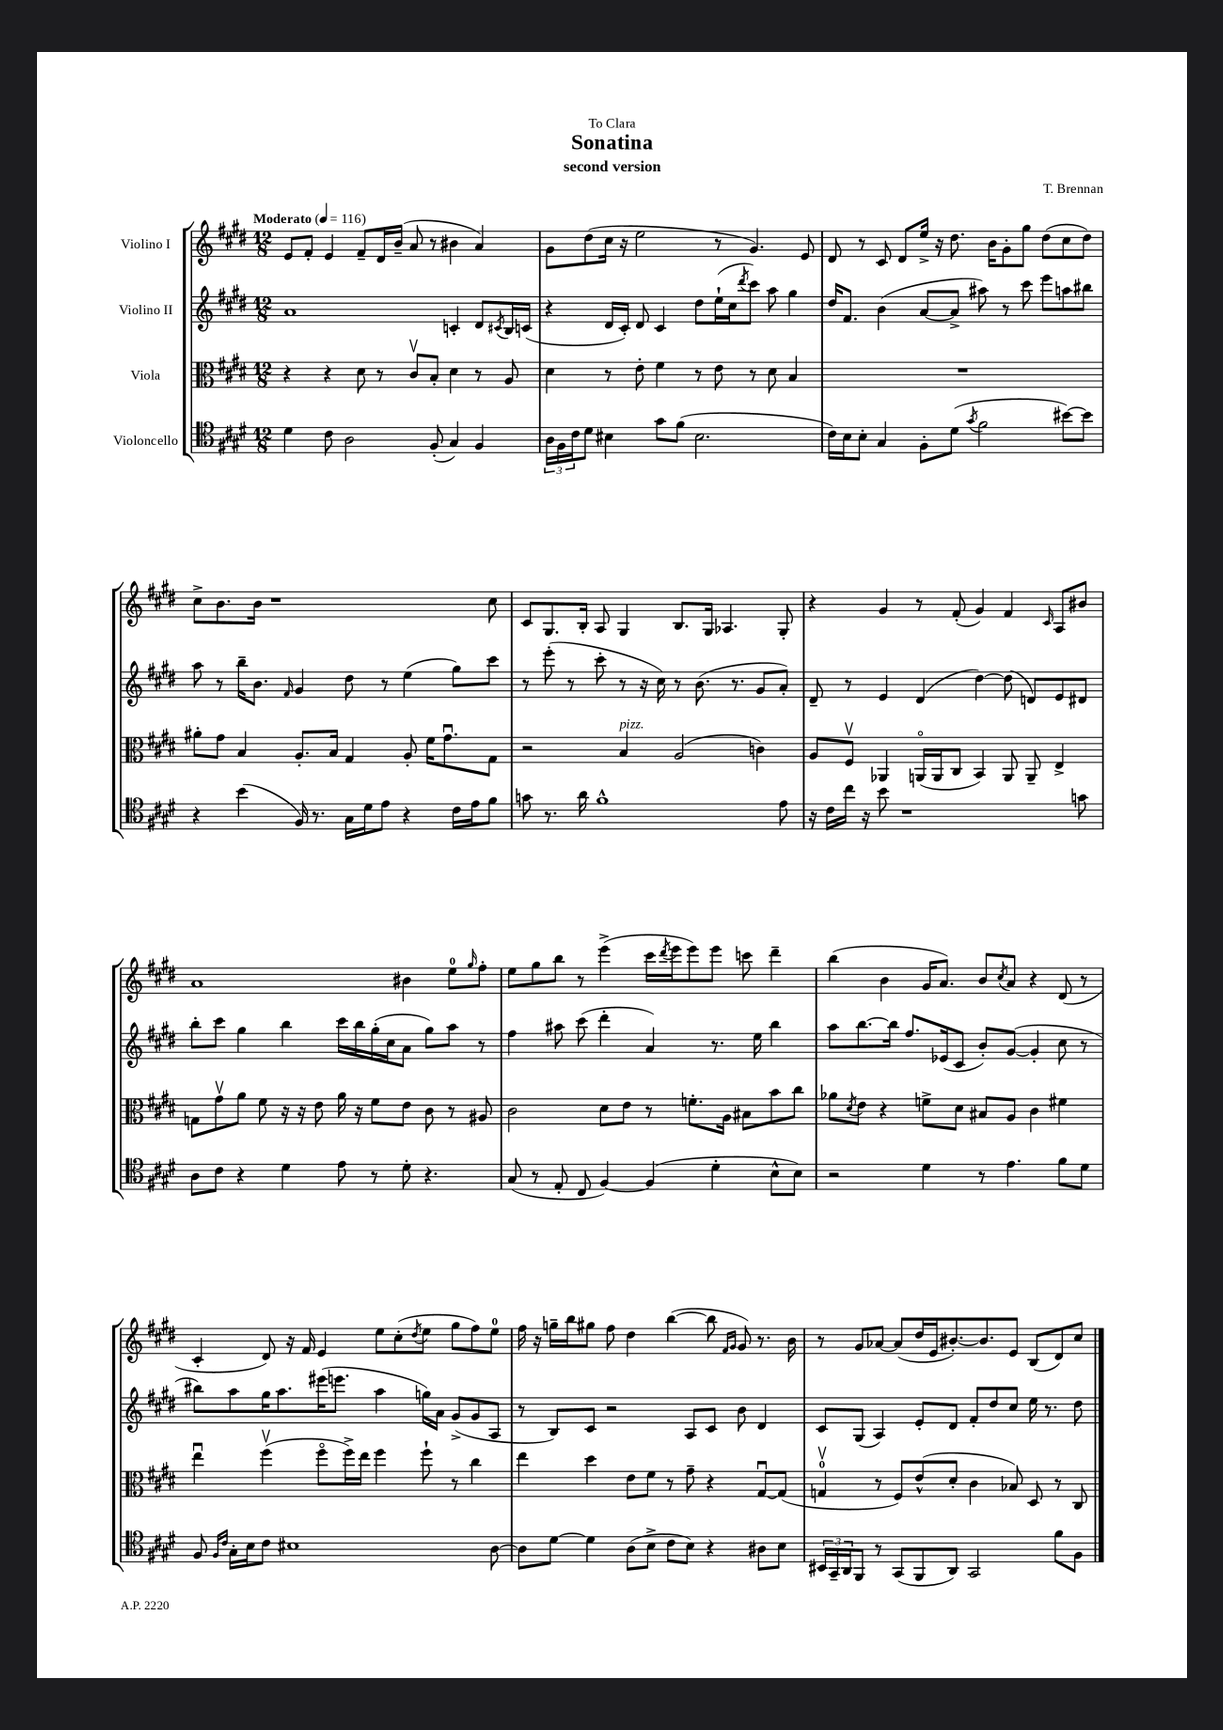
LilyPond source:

\header { title = "Sonatina" composer = "T. Brennan" subtitle = "second version" dedication = "To Clara" }
<<
\new StaffGroup <<
\new Staff = "s0" \with { instrumentName = "Violino I" } {
    \clef treble \key e \major \numericTimeSignature \time 12/8 \tempo "Moderato" 4 = 116
    e'8 fis'8-. e'4 fis'8-- dis'16 b'16--( a'8 r8 bis'4 a'4) |
    gis'8 dis''8( cis''16 r16 e''2 r8 gis'4.) e'8 |
    dis'8 r8 cis'8 dis'8 e''16-> r16 dis''8. b'16 gis'8-. gis''8 dis''8( cis''8 dis''8) |
    cis''8-> b'8. b'16 r1 cis''8 |
    cis'8 gis8. b16-. a8 gis4 b8. gis16 aes4. gis8-. |
    r4 gis'4 r8 fis'8-.( gis'4) fis'4 \grace { cis'16 } a8 bis'8 |
    a'1 bis'4 e''8-0 \grace { gis''16 } fis''8-. |
    e''8 gis''8 b''8 r8 e'''4->( cis'''16 \acciaccatura { dis'''8 } e'''16 e'''8) e'''8 c'''8 dis'''4-- |
    b''4( b'4 gis'16 a'8.) b'8 \acciaccatura { cis''8 } a'8 r4 dis'8( r8 |
    cis'4-. dis'8) r16 fis'16 e'4 e''8 cis''8-.( \acciaccatura { dis''8 } e''8 gis''8 fis''8) e''8-0 |
    fis''16 r16 g''16-- b''16 gis''8 fis''8 dis''4 b''4~( b''8 \grace { fis'16 gis'16 } gis'8) r8. b'16 |
    r8 gis'8 aes'8~ aes'8( dis''16 e'16 bis'8.~-.) bis'8. e'8 b8( dis'8) cis''8 \bar "|." |
}
\new Staff = "s1" \with { instrumentName = "Violino II" } {
    \clef treble \key e \major \numericTimeSignature \time 12/8
    a'1 c'4-. dis'8 \acciaccatura { cis'8 } b16 c'16( |
    r4 dis'16 cis'16-.) dis'8 cis'4 dis''8 e''16-!( cis''16 \acciaccatura { dis'''8 } cis'''8) a''8 gis''4 |
    dis''16 fis'8. b'4( a'8~ a'8-> ais''8) r8 cis'''8 e'''8 a''8 bis''8 |
    a''8 r8 b''16-- b'8. \grace { fis'16 } gis'4 dis''8 r8 e''4( gis''8) cis'''8 |
    r8 e'''8-.( r8 cis'''8-. r8 r16 cis''16) r8 b'8.( r8. gis'8 a'8-.) |
    dis'8-- r8 e'4 dis'4( dis''4~) dis''8( d'8) e'8 dis'8 |
    b''8-. cis'''8 gis''4 b''4 cis'''16 b''16 gis''16-.( cis''16 a'8 gis''8) a''8 r8 |
    fis''4 ais''8 cis'''8( dis'''4-. a'4) r8. e''16 b''4 |
    a''8 b''8.~ b''16 fis''8. ees'16( cis'8 b'8-.) gis'8~( gis'4-. cis''8 r8 |
    bis''8) a''8 gis''16 a''8. eis'''16( e'''8. a''4 g''16) a'16 gis'8->( gis'8 a8 |
    r8 b8) cis'8 r2 a8 cis'8 b'8 dis'4 |
    cis'8 gis8( a4) e'8-. dis'8 fis'8-. dis''8 cis''8 e''16 r8. dis''8 \bar "|." |
}
\new Staff = "s2" \with { instrumentName = "Viola" } {
    \clef alto \key e \major \numericTimeSignature \time 12/8
    r4 r4 dis'8 r8 cis'8\upbow b8-. dis'4 r8 a8 |
    dis'4 r8 e'8-. fis'4 r8 e'8 r8 dis'8 b4 |
    R1. |
    ais'8-. gis'8 b4 a8.-. b16 gis4 a8-. fis'16 gis'8.\downbow gis8 |
    r2 b4^\markup { \italic "pizz." } a2( c'4) |
    a8 fis8\upbow aes,4 a,16\flageolet( a,16 cis8 b,4) a,8 a,8-- e4-> |
    g8 gis'8\upbow a'8 fis'8 r16 r16 e'8 a'16 r16 fis'8 e'8 cis'8 r8 ais8 |
    cis'2 dis'8 e'8 r8 f'8.-. a16 bis8 b'8 cis''8 |
    aes'8 \acciaccatura { dis'8 } e'8 r4 f'8-> dis'8 bis8 a8 cis'4 fis'4 |
    e''4\downbow fis''4\upbow( fis''8\flageolet fis''16->) e''16 fis''4 fis''8-! r8 cis''4 |
    e''4 dis''4 e'8 fis'8 r8 gis'8-- r4 gis8~\downbow gis8( |
    g4-0\upbow r8 fis8) e'8-^( dis'8-. cis'4 bes8) dis8 r8 cis8 \bar "|." |
}
\new Staff = "s3" \with { instrumentName = "Violoncello" } {
    \clef tenor \key e \major \numericTimeSignature \time 12/8
    dis'4 cis'8 a2 fis8-.( gis4) fis4 |
    \tuplet 3/2 { a16 fis16 cis'16 } dis'8 bis4 gis'8 fis'8( bis2. |
    cis'16) b16 b8-. gis4 fis8-. dis'8( \acciaccatura { gis'8 } fis'2 bis'8~) bis'8 |
    r4 b'4( fis16) r8. gis16 dis'16 e'8 r4 cis'16 e'16 fis'8 |
    g'8 r8. a'16 fis'1-^ e'8 |
    r16 cis'16 cis''16 r16 b'8 r1 g'8 |
    a8 cis'8 r4 dis'4 e'8 r8 dis'8-. r4. |
    gis8( r8 e8-. cis8 fis4~) fis4( dis'4-. b8-^ b8) |
    r2 dis'4 r8 e'4. fis'8 dis'8 |
    fis8 \grace { fis16 cis'16 } gis16-. b16 cis'8 bis1 a8~ |
    a8 dis'8~ dis'4 a8( b8-> cis'8 b8) r4 ais8 b8 |
    \tuplet 3/2 { bis,16 gis,16-- a,16 } fis,8 r8 gis,8( fis,8 a,8) gis,2 fis'8 fis8 \bar "|." |
}
>>
>>
\layout { \context { \Score \remove "Bar_number_engraver" } }
